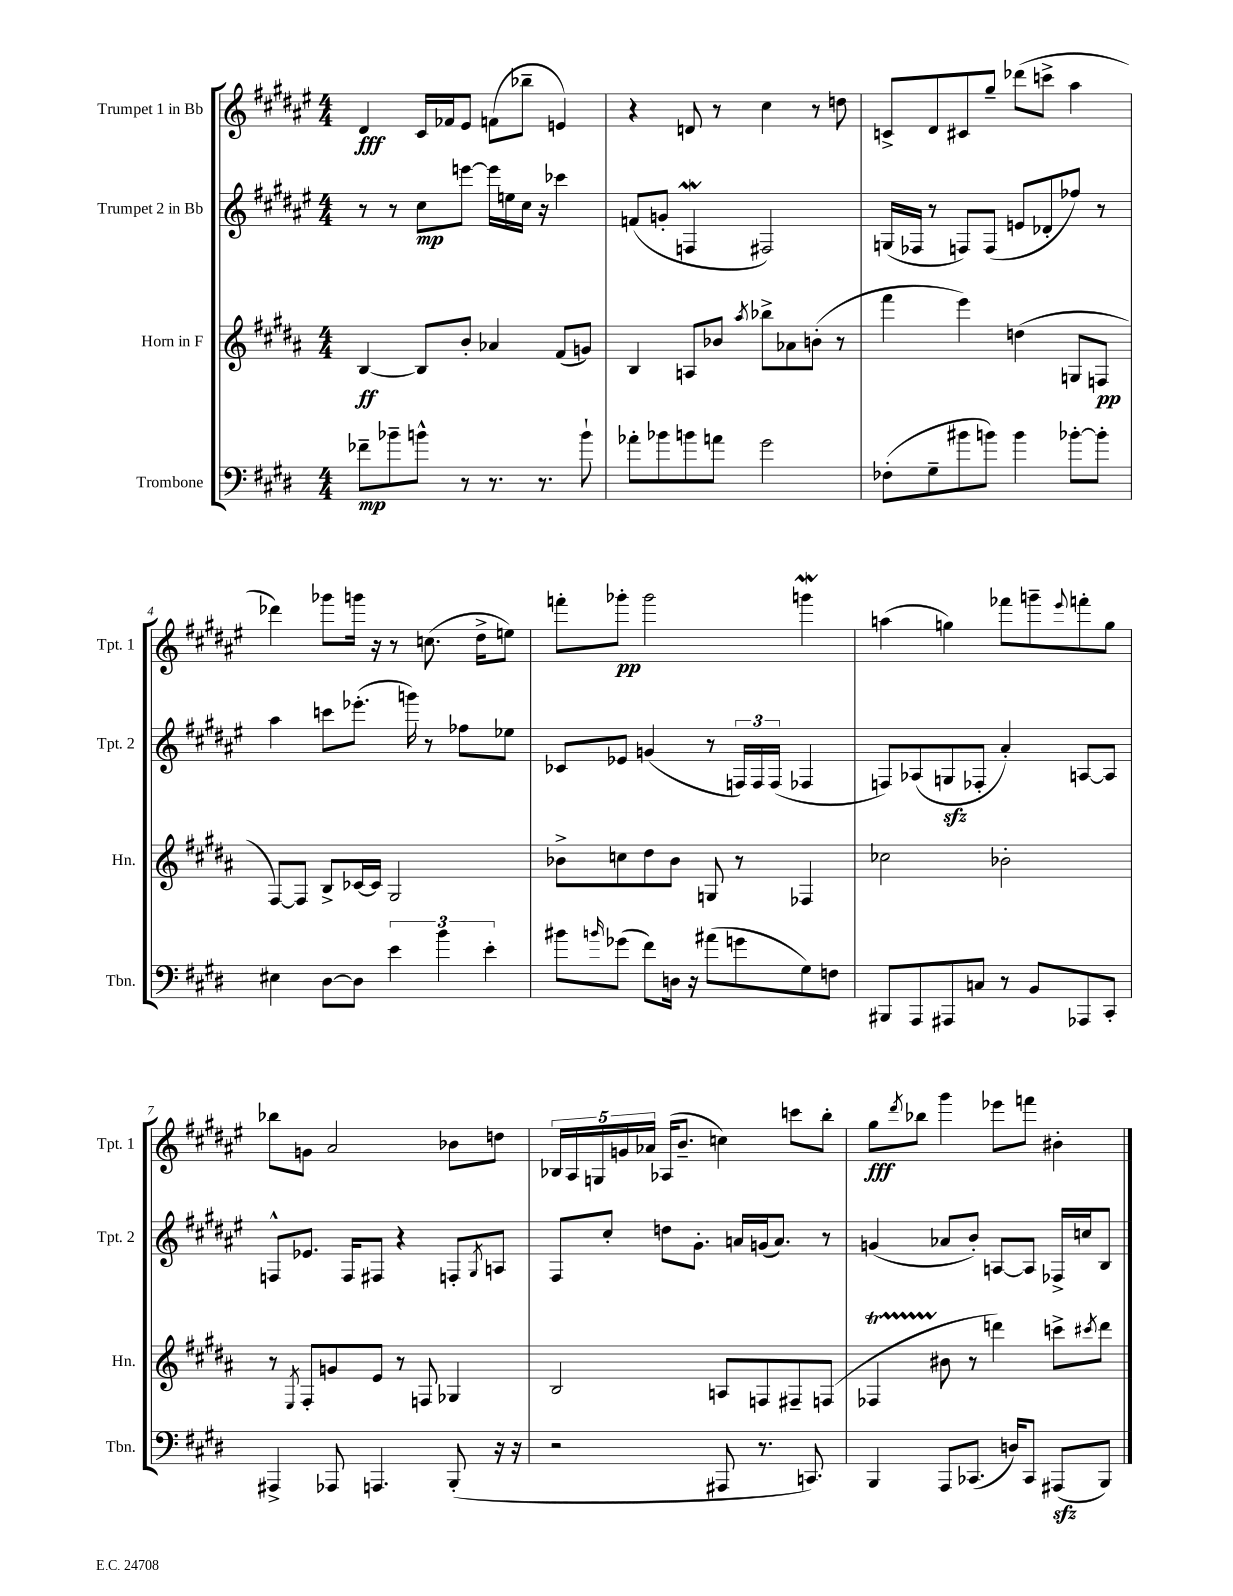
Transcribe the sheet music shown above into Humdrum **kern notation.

**kern	**kern	**kern	**kern
*staff4	*staff3	*staff2	*staff1
*clefF4	*clefG2	*clefG2	*clefG2
*k[f#c#g#d#]	*k[f#c#g#d#a#]	*k[f#c#g#d#a#e#]	*k[f#c#g#d#a#e#]
*M4/4	*M4/4	*M4/4	*M4/4
8f-~\L	[4B/	8r	4d#/
8b-~\	.	8r	.
8b^^\J	8B/]L	8cc#\L	16c#/LL
.	.	.	16f-/J
8r	8b'/J	[8eee\J	8e#/J
8.r	4a-/	16eee\]LL	(8f\L
.	.	16ee\	.
.	.	16cc#\JJ	8bb-~\J
8.r	.	16r	.
.	(8f#/L	4ccc-\	4e/)
8b`\	8g/J)	.	.
=	=	=	=
8a-'\L	4B/	(8f/L	4r
8b-\	.	8g'/J	.
8b\	8A/L	4F/	8d/
8a\J	8b-/J	.	8r
.	8qaa#/	.	.
2g#\	8bb-^\L	2F#/)	4cc#\
.	8a-\	.	.
.	(8b'\J	.	8r
.	8r	.	8dd\
=	=	=	=
(8F-'\L	4fff#\	(16G/LL	8c^/L
.	.	16F-/JJ	.
8G#~\	.	8r	8d#/
8b#\	4eee\)	8F/L)	8c#/
8b\J)	.	(8F/J	8gg#~/J
4b\	(4dd\	8e/L	(8ddd-\L
.	.	8d-'/	8ccc^\J
[8b-'\L	8G/L	8ff-/J)	4aa#\
8b-'\]J	8F/J	8r	.
=	=	=	=
4E#\	[8F#/L)	4aa#\	4ddd-\)
.	8F#/]J	.	.
[8D#\L	8B^/L	8ccc\L	8ggg-\L
8D#\]J	[16c-/L	(8.eee-'\J	16ggg\Jk
.	16c-/]JJ	.	16r
6e\	2G#/	.	8r
.	.	16ggg\)	.
.	.	8r	(8.cc\
6b\	.	.	.
.	.	8ff-\L	.
.	.	.	16dd#^\LK
6e'\	.	.	.
.	.	8ee-\J	8ee\J)
=	=	=	=
8b#\L	8b-^\L	8c-/L	8fff'\L
16qqb/	.	.	.
(8g-\J	8cc\	8e-/J	8ggg-'\J
8f#\L)	8dd#\	(4g/	2ggg-\
16D\Jk	8b-\J	.	.
16r	.	.	.
(8a#\L	8G/	8r	.
8g\	8r	24F/LL)	.
.	.	24F/	.
.	.	(24F/JJ	.
8G#\)	4F-/	4F-/	4ggg\
8F\J	.	.	.
=	=	=	=
8BBB#/L	2cc-\	8F/L)	(4aa\
8AAA/	.	(8A-/	.
8AAA#/	.	8G/	4gg\)
8C/J	.	8F-'/J	.
8r	2b-'\	4a#'/)	8fff-\L
8BB/L	.	.	8ggg~\
.	.	.	8qqeee#/
8AAA-/	.	[8A/L	8fff'\
8CC#'/J	.	8A/]J	8gg\J
=	=	=	=
4AAA#^/	8r	8F^^/L	8bb-\L
.	8qE/	.	.
.	8F#'/L	8.e-/J	8g\J
8AAA-/	8g/	.	2a#/
.	.	16F/LK	.
4.AAA/	8e/J	8F#/J	.
.	8r	4r	.
.	8F/	.	.
(8BBB'/	4G-/	8F'/L	8b-\L
.	.	8qG#/	.
16r	.	8A/J	8dd\J
16r	.	.	.
=	=	=	=
2r	2B/	8F#/L	20B-/LL
.	.	.	20A#/
.	.	.	20G/
.	.	8cc#'/J	.
.	.	.	20g/
.	.	.	20a-/JJ
.	.	8dd\L	(16A-/LK
.	.	.	8.b~/J
.	.	8.g#'\J	.
8AAA#/	8A/L	.	4cc\)
.	.	16a/LL	.
8.r	8F/	(16g/J	.
.	.	8.a/J)	.
.	8F#~/	.	8ccc\L
8.CC/)	.	.	.
.	(8F/J	8r	8bb'\J
=	=	=	=
4BBB/	4F-/	(4g/	8gg#\L
.	.	.	8qddd#/
.	.	.	8bb-\J
8AAA/L	8b#\	8a-/L	4ggg#\
(8.CC-/J	8r	8b'/J)	.
.	4ddd\)	[8A/L	8eee-\L
16D/LK)	.	.	.
8CC-/J	.	8A/]J	8fff\J
(8AAA#/L	8ccc^\L	16F-^/LL	4b#'\
.	.	16cc/J	.
.	8qccc#/	.	.
8BBB/J)	8ddd\J	8B/J	.
==	==	==	==
*-	*-	*-	*-
